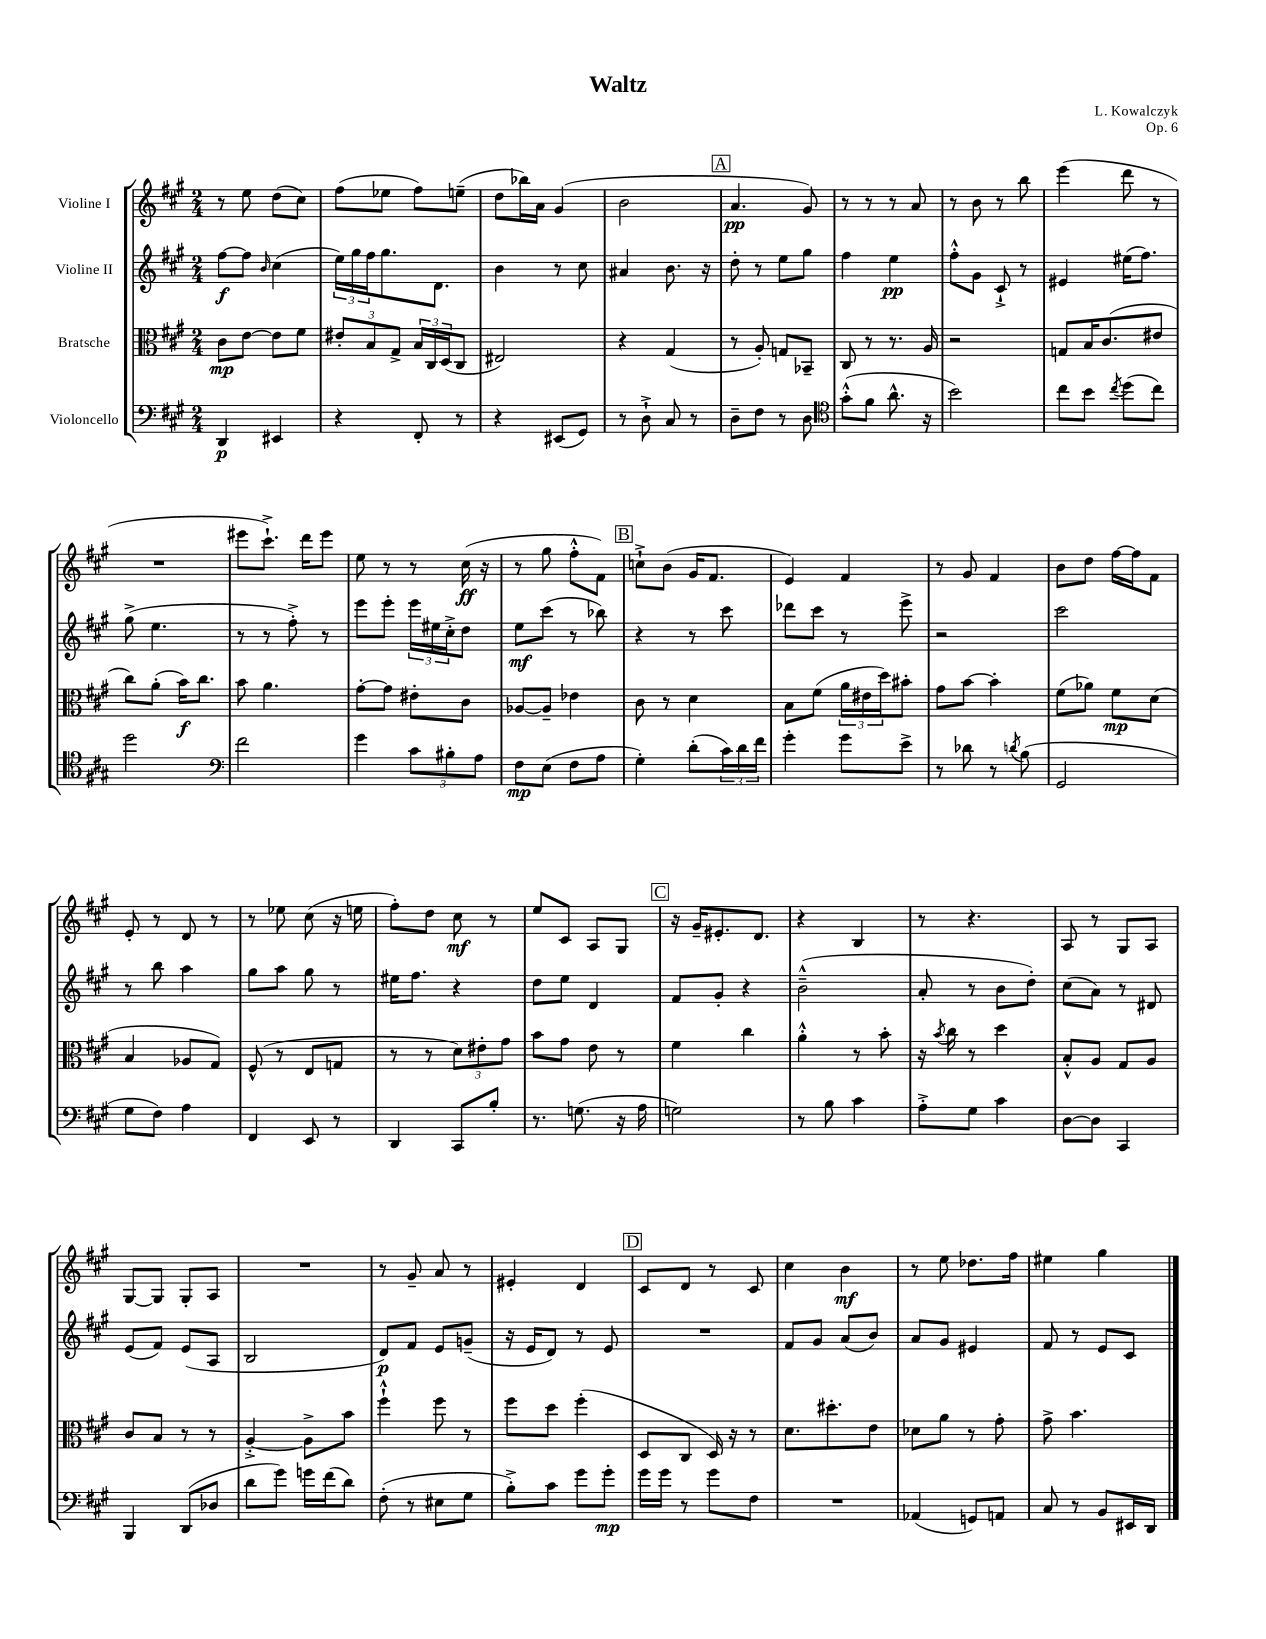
\header { title = "Waltz" composer = "L. Kowalczyk" opus = "Op. 6" }
<<
\new StaffGroup <<
\new Staff = "s0" \with { instrumentName = "Violine I" } {
    \clef treble \key a \major \numericTimeSignature \time 2/4
    r8 e''8 d''8( cis''8) |
    fis''8( ees''8 fis''8) e''8--( |
    d''8 bes''16) a'16 gis'4( |
    b'2 |
    \mark \markup { \box "A" } a'4.\pp gis'8) |
    r8 r8 r8 a'8 |
    r8 b'8 r8 b''8 |
    e'''4( d'''8 r8 |
    R2 |
    eis'''8 cis'''8.-!->) d'''16 eis'''8 |
    e''8 r8 r8 cis''16\ff( r16 |
    r8 gis''8 fis''8-.-^ fis'8) |
    \mark \markup { \box "B" } c''8-!-> b'8( gis'16 fis'8. |
    e'4) fis'4 |
    r8 gis'8 fis'4 |
    b'8 d''8 fis''16~ fis''16 fis'8 |
    e'8-. r8 d'8 r8 |
    r8 ees''8 cis''8( r16 e''16 |
    fis''8-.) d''8 cis''8\mf r8 |
    e''8 cis'8 a8 gis8 |
    \mark \markup { \box "C" } r16 gis'16-- eis'8.-. d'8. |
    r4 b4 |
    r8 r4. |
    a8 r8 gis8 a8 |
    gis8~ gis8 gis8-. a8 |
    R2 |
    r8 gis'8-- a'8 r8 |
    eis'4-. d'4 |
    \mark \markup { \box "D" } cis'8 d'8 r8 cis'8 |
    cis''4 b'4\mf |
    r8 e''8 des''8. fis''16 |
    eis''4 gis''4 \bar "|." |
}
\new Staff = "s1" \with { instrumentName = "Violine II" } {
    \clef treble \key a \major \numericTimeSignature \time 2/4
    fis''8~\f fis''8 \grace { b'16 } cis''4( |
    \tuplet 3/2 { e''16) gis''16 fis''16 } gis''8. d'8. |
    b'4 r8 cis''8 |
    ais'4 b'8. r16 |
    \mark \markup { \box "A" } d''8-. r8 e''8 gis''8 |
    fis''4 e''4\pp |
    fis''8-.-^ gis'8 cis'8-!-> r8 |
    eis'4 eis''16( fis''8.) |
    gis''8->( e''4. |
    r8 r8 fis''8-.->) r8 |
    e'''8 e'''8-. \tuplet 3/2 { e'''16 eis''16 cis''16-.-> } d''8 |
    e''8\mf cis'''8( r8 bes''8) |
    \mark \markup { \box "B" } r4 r8 cis'''8 |
    des'''8 cis'''8 r8 e'''8-> |
    r2 |
    cis'''2 |
    r8 b''8 a''4 |
    gis''8 a''8 gis''8 r8 |
    eis''16 fis''8. r4 |
    d''8 e''8 d'4 |
    \mark \markup { \box "C" } fis'8 gis'8-. r4 |
    b'2---^( |
    a'8-. r8 b'8 d''8-.) |
    cis''8( a'8) r8 dis'8 |
    e'8( fis'8) e'8( a8 |
    b2 |
    d'8\p) fis'8 e'8 g'8--( |
    r16 e'16 d'8) r8 e'8 |
    \mark \markup { \box "D" } R2 |
    fis'8 gis'8 a'8( b'8) |
    a'8 gis'8 eis'4 |
    fis'8 r8 e'8 cis'8 \bar "|." |
}
\new Staff = "s2" \with { instrumentName = "Bratsche" } {
    \clef alto \key a \major \numericTimeSignature \time 2/4
    cis'8\mp e'8~ e'8 fis'8 |
    \tuplet 3/2 { eis'8-. b8 gis8-> } \tuplet 3/2 { b16 cis16 d16( } cis8 |
    eis2) |
    r4 gis4( |
    \mark \markup { \box "A" } r8 a8-.) g8 bes,8-- |
    cis8 r8 r8. a16 |
    r2 |
    g8 b16 cis'8.( eis'8 |
    cis''8) a'8-.( b'16\f) cis''8. |
    b'8 a'4. |
    gis'8~-. gis'8 eis'8-. cis'8 |
    aes8~ aes8-- ees'4 |
    \mark \markup { \box "B" } cis'8 r8 d'4 |
    b8 fis'8( \tuplet 3/2 { a'16 eis'16 d''16) } bis'8-. |
    gis'8 b'8~ b'4-. |
    fis'8( aes'8) fis'8\mp d'8( |
    b4 aes8 gis8) |
    fis8-^( r8 e8 g8 |
    r8 r8 \tuplet 3/2 { d'8) eis'8-. gis'8 } |
    b'8 gis'8 e'8 r8 |
    \mark \markup { \box "C" } fis'4 cis''4 |
    a'4-.-^ r8 b'8-. |
    r16 \acciaccatura { b'8 } cis''16 r8 d''4 |
    b8-.-^ a8 gis8 a8 |
    cis'8 b8 r8 r8 |
    a4~-.-> a8-> b'8 |
    fis''4-!-^ fis''8 r8 |
    fis''8 d''8 fis''4-.( |
    \mark \markup { \box "D" } d8 cis8 d16) r16 r8 |
    d'8. dis''8.-. e'8 |
    des'8 a'8 r8 gis'8-. |
    gis'8-> b'4. \bar "|." |
}
\new Staff = "s3" \with { instrumentName = "Violoncello" } {
    \clef bass \key a \major \numericTimeSignature \time 2/4
    d,4\p eis,4 |
    r4 fis,8-. r8 |
    r4 eis,8( gis,8) |
    r8 d8-!-> cis8 r8 |
    \mark \markup { \box "A" } d8-- fis8 r8 d8 |
    \clef tenor gis'8-.-^( fis'8 a'8.-^ r16 |
    b'2) |
    cis''8 b'8 \acciaccatura { cis''8 } d''8( cis''8) |
    d''2 |
    \clef bass fis'2 |
    gis'4 \tuplet 3/2 { cis'8 bis8-. a8 } |
    fis8\mp e8( fis8 a8 |
    \mark \markup { \box "B" } gis4-.) d'8-.( \tuplet 3/2 { cis'16) d'16 fis'16 } |
    gis'4-. gis'8 e'8-> |
    r8 des'8 r8 \acciaccatura { d'8 } b8( |
    gis,2 |
    gis8 fis8) a4 |
    fis,4 e,8 r8 |
    d,4 cis,8 b8-. |
    r8. g8.( r16 a16 |
    \mark \markup { \box "C" } g2) |
    r8 b8 cis'4 |
    a8-.-> gis8 cis'4 |
    d8~ d8 cis,4 |
    b,,4 d,8( des8 |
    d'8 gis'8) g'16 fis'16( d'8) |
    fis8-.( r8 eis8 gis8 |
    b8-.->) cis'8 gis'8 gis'8-.\mp |
    \mark \markup { \box "D" } gis'16 gis'16 r8 gis'8 fis8 |
    R2 |
    aes,4( g,8) a,8 |
    cis8 r8 b,8 eis,16 d,16 \bar "|." |
}
>>
>>
\layout { \context { \Score \remove "Bar_number_engraver" } }
